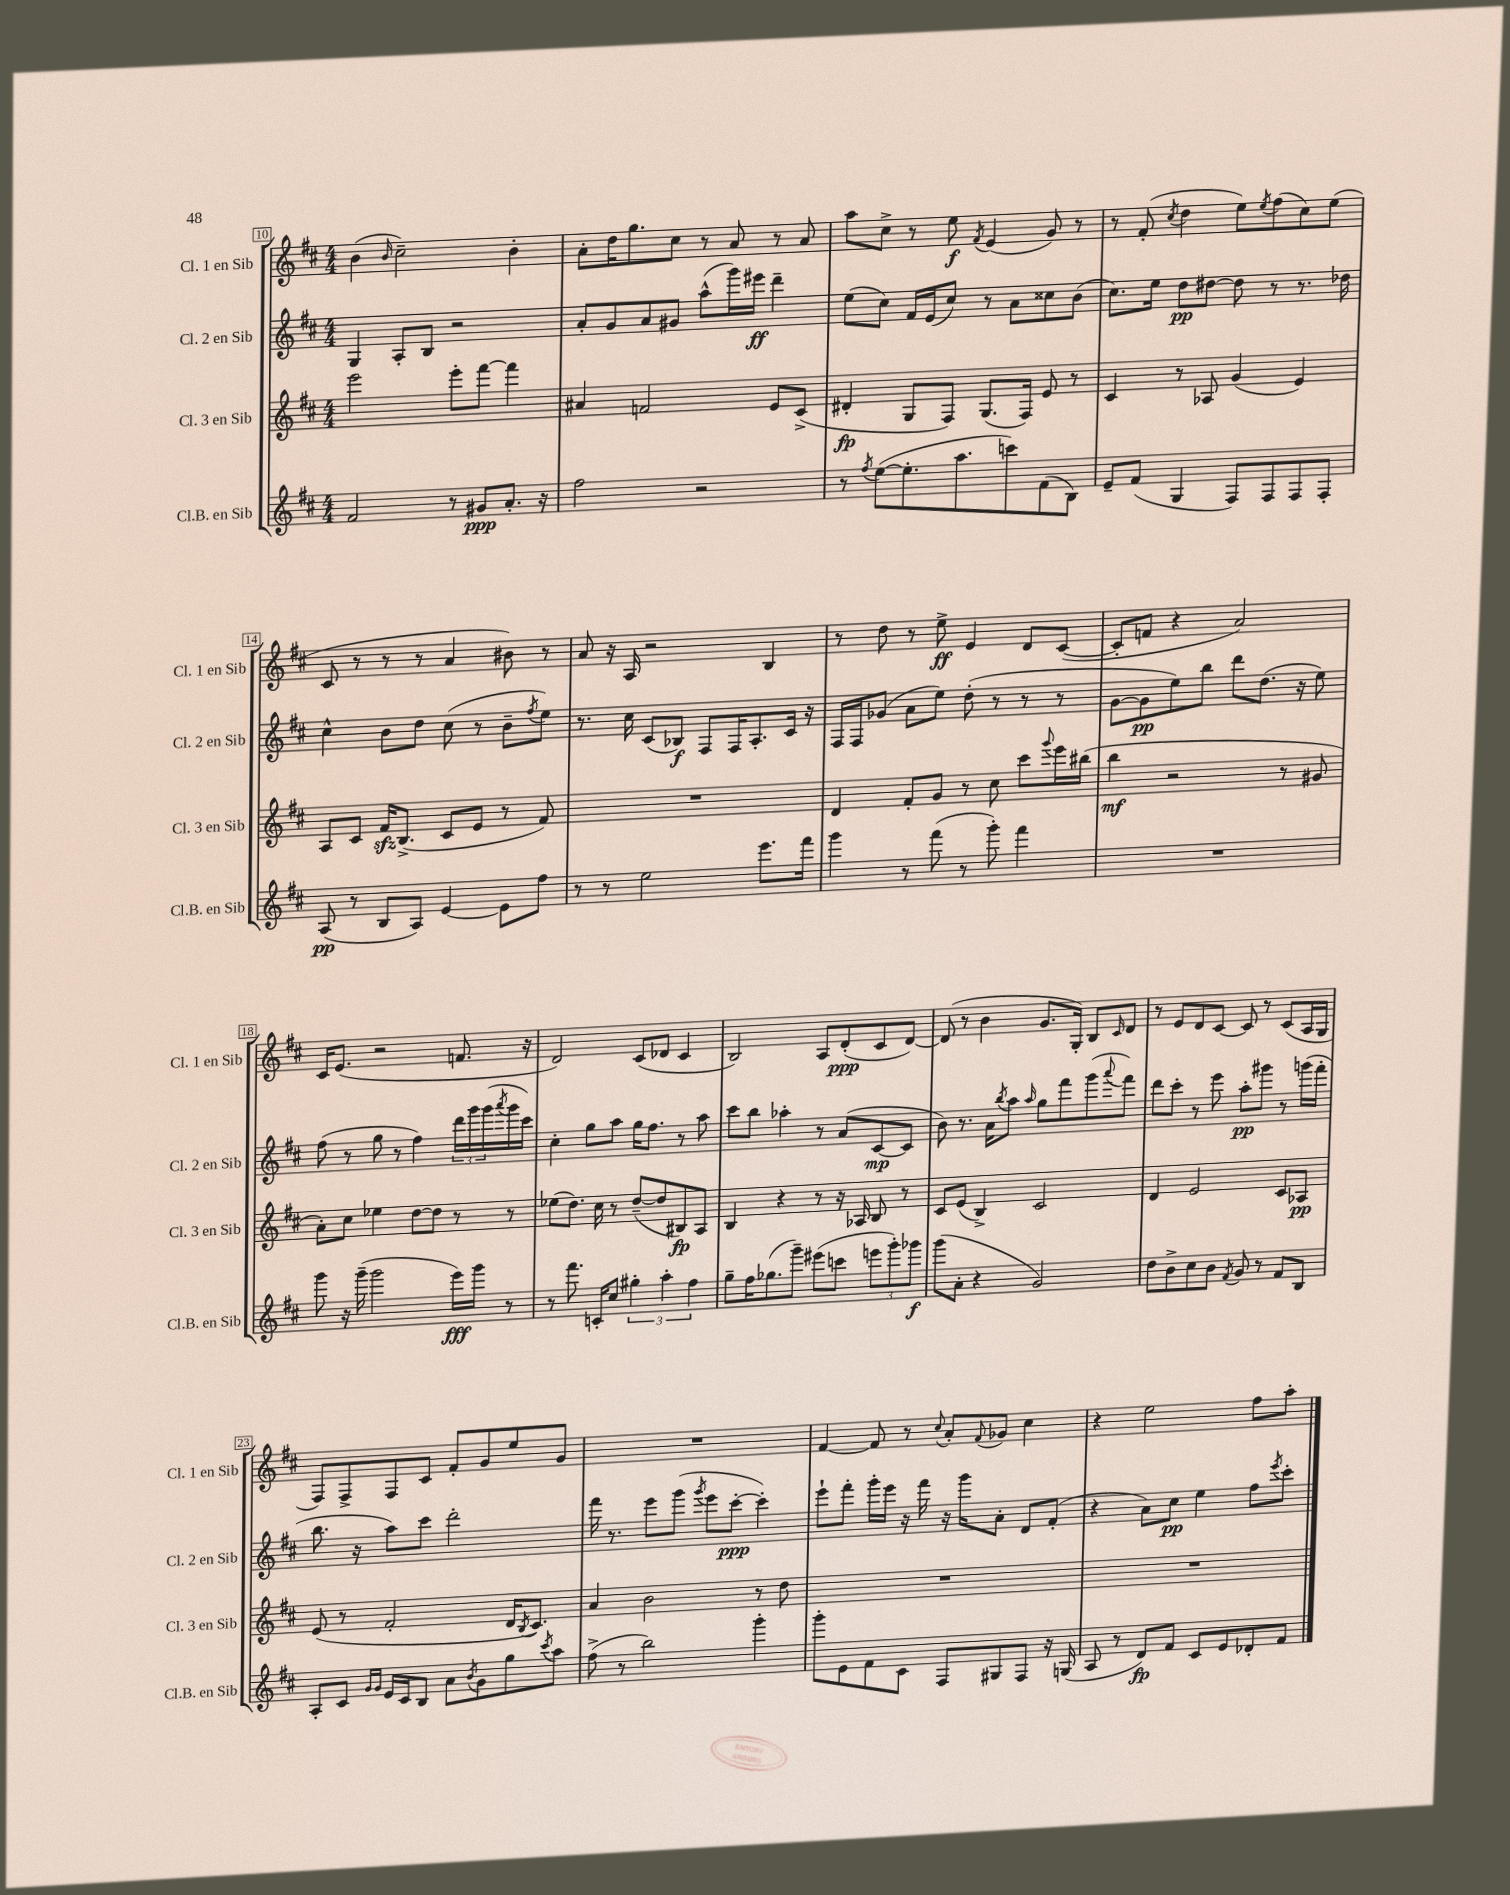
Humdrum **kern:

**kern	**dynam	**kern	**dynam	**kern	**dynam	**kern	**dynam
*part4	*part4	*part3	*part3	*part2	*part2	*part1	*part1
*staff4	*staff4	*staff3	*staff3	*staff2	*staff2	*staff1	*staff1
*I"Cl.B. en Sib	*	*I"Cl. 3 en Sib	*	*I"Cl. 2 en Sib	*	*I"Cl. 1 en Sib	*
*I'Cl.B. en Sib	*	*I'Cl. 3 en Sib	*	*I'Cl. 2 en Sib	*	*I'Cl. 1 en Sib	*
*clefG2	*	*clefG2	*	*clefG2	*	*clefG2	*
*k[f#c#]	*	*k[f#c#]	*	*k[f#c#]	*	*k[f#c#]	*
*M4/4	*	*M4/4	*	*M4/4	*	*M4/4	*
=10	=10	=10	=10	=10	=10	=10	=10
2f#/	.	2eee\	.	4G/	.	(4b\	.
.	.	.	.	.	.	16qqb/	.
.	.	.	.	8A'/L	.	2cc#~\)	.
.	.	.	.	8B/J	.	.	.
8r	.	8eee'\L	.	2r	.	.	.
8g#X/L	ppp	[8fff#\J	.	.	.	.	.
8.a'/J	.	4fff#\]	.	.	.	4b'\	.
16r	.	.	.	.	.	.	.
=11	=11	=11	=11	=11	=11	=11	=11
2ff#\	.	4a#X/	.	8a'/L	.	8a'\L	.
.	.	.	.	8g/	.	16dd\K	.
.	.	.	.	.	.	8.gg\	.
.	.	2fn/	.	8a/	.	.	.
.	.	.	.	8g#X/J	.	8cc#\J	.
2r	.	.	.	(8aa^^\L	.	8r	.
.	.	.	.	16ggg\L)	.	8a/	.
.	.	.	.	16eee#X\JJ	ff	.	.
.	.	8e/L	.	4ddd~\	.	8r	.
.	.	(8c#^/J	.	.	.	8a/	.
=12	=12	=12	=12	=12	=12	=12	=12
8r	.	4d#X'/	fp	(8ee\L	.	8aa\L	.
8qff#/	.	.	.	.	.	.	.
([8ee\L	.	.	.	8cc#\J)	.	8cc#^\J	.
8.ee'\]	.	8G/L	.	16f#/LL	.	8r	.
.	.	.	.	(16e/J	.	.	.
.	.	8F#/J)	.	8cc#/J)	.	8ee\	f
8.aa\	.	.	.	.	.	.	.
.	.	.	.	.	.	8qf#/	.
.	.	(8.G/L	.	8r	.	(4e/	.
8cccn\)	.	.	.	8a\L	.	.	.
.	.	16F#/Jk)	.	.	.	.	.
(8f#\	.	8e/	.	8cc##X\	.	8g/)	.
8B\J)	.	8r	.	(8b\J	.	8r	.
=13	=13	=13	=13	=13	=13	=13	=13
8e~/L	.	4c#/	.	8.cc#\L)	.	8r	.
(8f#/J	.	.	.	.	.	(8f#'/	.
.	.	.	.	16ee\Jk	.	.	.
.	.	.	.	.	.	8qcc#/	.
4G/	.	8r	.	8dd\L	pp	4dd\	.
.	.	8A-X/	.	[8dd#X\J	.	.	.
8F#/L)	.	(4g/	.	8dd#\]	.	8ee\L)	.
.	.	.	.	.	.	8qee/	.
8F#/	.	.	.	8r	.	(8ff#\	.
8F#/	.	4e/)	.	8.r	.	8cc#\)	.
8F#'/J	.	.	.	.	.	(8ee\J	.
.	.	.	.	16dd-X\	.	.	.
!!LO:LB:g=z
=14	=14	=14	=14	=14	=14	=14	=14
(8A/	pp	8A/L	.	4cc#^^\	.	8c#/	.
8r	.	8c#/J	.	.	.	8r	.
8B/L	.	16f#zz/KL	.	8b\L	.	8r	.
.	.	(8.B^/J	.	.	.	.	.
8A/J)	.	.	.	8dd\J	.	8r	.
[4e/	.	8c#/L	.	(8cc#\	.	4a/	.
.	.	8e/J	.	8r	.	.	.
8e\L]	.	8r	.	8b~\L	.	8b#X\)	.
.	.	.	.	8qff#/	.	.	.
8ff#\J	.	8f#/)	.	8ee\J)	.	8r	.
=15	=15	=15	=15	=15	=15	=15	=15
8r	.	1r	.	8.r	.	8a/	.
8r	.	.	.	.	.	16r	.
.	.	.	.	16cc#\	.	16A/	.
2ee\	.	.	.	(8c#/L	.	2r	.
.	.	.	.	8B-X/J)	f	.	.
.	.	.	.	8F#/L	.	.	.
.	.	.	.	16F#/K	.	.	.
.	.	.	.	8.A'/	.	.	.
8.eee\L	.	.	.	.	.	4B/	.
.	.	.	.	16c#/Jk	.	.	.
16fff#\Jk	.	.	.	16r	.	.	.
=16	=16	=16	=16	=16	=16	=16	=16
4ggg\	.	4d/	.	16F#/LL	.	8r	.
.	.	.	.	16F#/J	.	.	.
.	.	.	.	(8g-X/J	.	8dd\	.
8r	.	8f#'/L	.	8a\L	.	8r	.
(8fff#\	.	8g/J	.	8ee\J)	.	8ee^\	ff
8r	.	8r	.	(8dd'\	.	4e/	.
8ggg'\)	.	8cc#\	.	8r	.	.	.
4fff#\	.	8ccc#\L	.	8r	.	8d/L	.
.	.	8qqggg/	.	.	.	.	.
.	.	16eee\L	.	8r	.	([8c#/J	.
.	.	(16bb#X\JJ	.	.	.	.	.
=17	=17	=17	=17	=17	=17	=17	=17
1r	.	4bb\	mf	[8g\L	.	8c#'/L]	.
.	.	.	.	8g\]	pp	8fn/J	.
.	.	2r	.	8ee\)	.	4r	.
.	.	.	.	8bb\J	.	.	.
.	.	.	.	8ddd\L	.	2a/)	.
.	.	.	.	(8.dd\J	.	.	.
.	.	8r	.	.	.	.	.
.	.	.	.	16r	.	.	.
.	.	8g#X/	.	8ee\)	.	.	.
!!LO:LB:g=z
=18	=18	=18	=18	=18	=18	=18	=18
8ggg\	.	8a'\L)	.	(8ff#\	.	16c#/KL	.
.	.	.	.	.	.	(8.e/J	.
16r	.	8cc#\J	.	8r	.	.	.
(16ggg~\	.	.	.	.	.	.	.
2ggg\	.	4ee-X\	.	8gg\	.	2r	.
.	.	.	.	8r	.	.	.
.	.	[8dd\L	.	4ff#\)	.	.	.
.	.	8dd\J]	.	.	.	.	.
16eee\LL)	fff	8r	.	24ddd\LL	.	8.fn/	.
.	.	.	.	24ggg\	.	.	.
16ggg\JJ	.	.	.	.	.	.	.
.	.	.	.	(24ggg\	.	.	.
.	.	.	.	8qaaa/	.	.	.
8r	.	8r	.	16ggg\	.	.	.
.	.	.	.	16ccc#\JJ)	.	16r	.
=19	=19	=19	=19	=19	=19	=19	=19
8r	.	(8ee-X\L	.	4cc#'\	.	2d/)	.
8.fff#\	.	8.dd\J)	.	.	.	.	.
.	.	.	.	8gg\L	.	.	.
16cn'/KL	.	16cc#\	.	.	.	.	.
8cc#/J	.	8r	.	8aa\J	.	.	.
6gg#X'\	.	([8dd~/L	.	16gg\KL	.	(8c#/L	.
.	.	.	.	8.ff#\J	.	.	.
.	.	8dd/]	.	.	.	8d-X/J	.
6aa'\	.	.	.	.	.	.	.
.	.	8B#X/)	fp	8r	.	4c#/	.
6ff#\	.	.	.	.	.	.	.
.	.	8A/J	.	8aa\	.	.	.
=20	=20	=20	=20	=20	=20	=20	=20
8gg~\L	.	4B/	.	8ccc#\L	.	2B/)	.
16ff#\K	.	.	.	8bb\J	.	.	.
(8.gg-X\	.	.	.	.	.	.	.
.	.	4r	.	4aa-X'\	.	.	.
8ggg~\J)	.	.	.	.	.	.	.
(8eee#X\L	.	8r	.	8r	.	8A/L	.
8cccn\J	.	16r	.	(8a/L	.	(8d'/	ppp
.	.	16A-X/	.	.	.	.	.
12eeen\L	.	8B/	.	[8c#/	mp	8c#/	.
12ggg'\)	.	.	.	.	.	.	.
.	.	8r	.	8c#/J]	.	[8d/J)	.
12ggg-X\J	f	.	.	.	.	.	.
=21	=21	=21	=21	=21	=21	=21	=21
(8ggg\L	.	8c#/L	.	8b\)	.	(8d/]	.
8a'\J	.	(8e/J	.	8.r	.	8r	.
4r	.	4B^/)	.	.	.	4b\	.
.	.	.	.	16a\KL	.	.	.
.	.	.	.	8qbb/	.	.	.
.	.	.	.	8aa\J	.	.	.
.	.	.	.	16qqaa/	.	.	.
2g/)	.	2c#/	.	8gg\L	.	8.g/L	.
.	.	.	.	8fff#\	.	.	.
.	.	.	.	.	.	16G'/Jk)	.
.	.	.	.	(8ggg\	.	8B/L	.
.	.	.	.	8qqaaa/	.	16qqc#/	.
.	.	.	.	8fff#\J)	.	8d/J	.
=22	=22	=22	=22	=22	=22	=22	=22
8dd\L	.	4d/	.	8ddd\L	.	8r	.
8b^\	.	.	.	8ccc#'\J	.	8e/L	.
8cc#\	.	2e/	.	8r	.	8d/	.
8b\J	.	.	.	8eee\	.	[8c#/J	.
8qf#/	.	.	.	.	.	.	.
8g/	.	.	.	8aa'\L	pp	8c#/]	.
8r	.	.	.	8ggg#X\J	.	8r	.
8f#/L	.	8c#/L	.	8r	.	(8c#/L	.
8B/J	.	8A-X/J	pp	(16gggn\LL	.	16A/L	.
.	.	.	.	16fff#'\JJ	.	16G/JJ	.
!!LO:LB:g=z
=23	=23	=23	=23	=23	=23	=23	=23
8A'/L	.	(8e/	.	8.bb\	.	8F#/L)	.
8c#/J	.	8r	.	.	.	8F#^/	.
.	.	.	.	16r	.	.	.
16qqg/LL	.	.	.	.	.	.	.
16qqg/JJ	.	.	.	.	.	.	.
16e/LL	.	2f#'/	.	8aa\L)	.	8F#/	.
16c#/J	.	.	.	.	.	.	.
8B/J	.	.	.	8ccc#\J	.	8c#/J	.
8a\L	.	.	.	2ddd'\	.	8f#'/L	.
8qb/	.	.	.	.	.	.	.
8g\	.	.	.	.	.	8g/	.
8gg\	.	16d/KL	.	.	.	8ee/	.
.	.	8qB/	.	.	.	.	.
.	.	8.c#/J)	.	.	.	.	.
8qccc#/	.	.	.	.	.	.	.
8aa\J	.	.	.	.	.	8g/J	.
=24	=24	=24	=24	=24	=24	=24	=24
(8ff#^\	.	4a/	.	16fff#\	.	1r	.
.	.	.	.	8.r	.	.	.
8r	.	.	.	.	.	.	.
2bb\)	.	2b\	.	8eee\L	.	.	.
.	.	.	.	(8ggg\J	.	.	.
.	.	.	.	8qggg/	.	.	.
.	.	.	.	8eee\L	.	.	.
.	.	.	.	[8ccc#'\J	ppp	.	.
4ggg'\	.	8r	.	4ccc#'\])	.	.	.
.	.	8dd\	.	.	.	.	.
=25	=25	=25	=25	=25	=25	=25	=25
8ggg'\L	.	1r	.	8eee`\L	.	[4f#/	.
8e\	.	.	.	8fff#'\J	.	.	.
8f#\	.	.	.	16ggg'\LL	.	8f#/]	.
.	.	.	.	16eee\JJ	.	.	.
8c#\J	.	.	.	16r	.	8r	.
.	.	.	.	16fff#\	.	.	.
.	.	.	.	.	.	8qqcc#/	.
8F#/L	.	.	.	16r	.	8a'/L	.
.	.	.	.	16ggg\KL	.	.	.
.	.	.	.	.	.	8qqf#/	.
8G#X/	.	.	.	8a'\J	.	8g-X/J	.
8F#/J	.	.	.	8d/L	.	4cc#\	.
16r	.	.	.	(8f#'/J	.	.	.
(16Gn/	.	.	.	.	.	.	.
=26	=26	=26	=26	=26	=26	=26	=26
8A/	.	1r	.	4r	.	4r	.
8r	.	.	.	.	.	.	.
8d/L)	fp	.	.	8a\L)	.	2ee\	.
8f#/J	.	.	.	8cc#\J	pp	.	.
8c#/L	.	.	.	4ee\	.	.	.
8e/	.	.	.	.	.	.	.
8d-X'/	.	.	.	8ff#\L	.	8ff#\L	.
.	.	.	.	8qeee/	.	.	.
8f#/J	.	.	.	8ccc#'\J	.	8aa'\J	.
==	==	==	==	==	==	==	==
*-	*-	*-	*-	*-	*-	*-	*-
